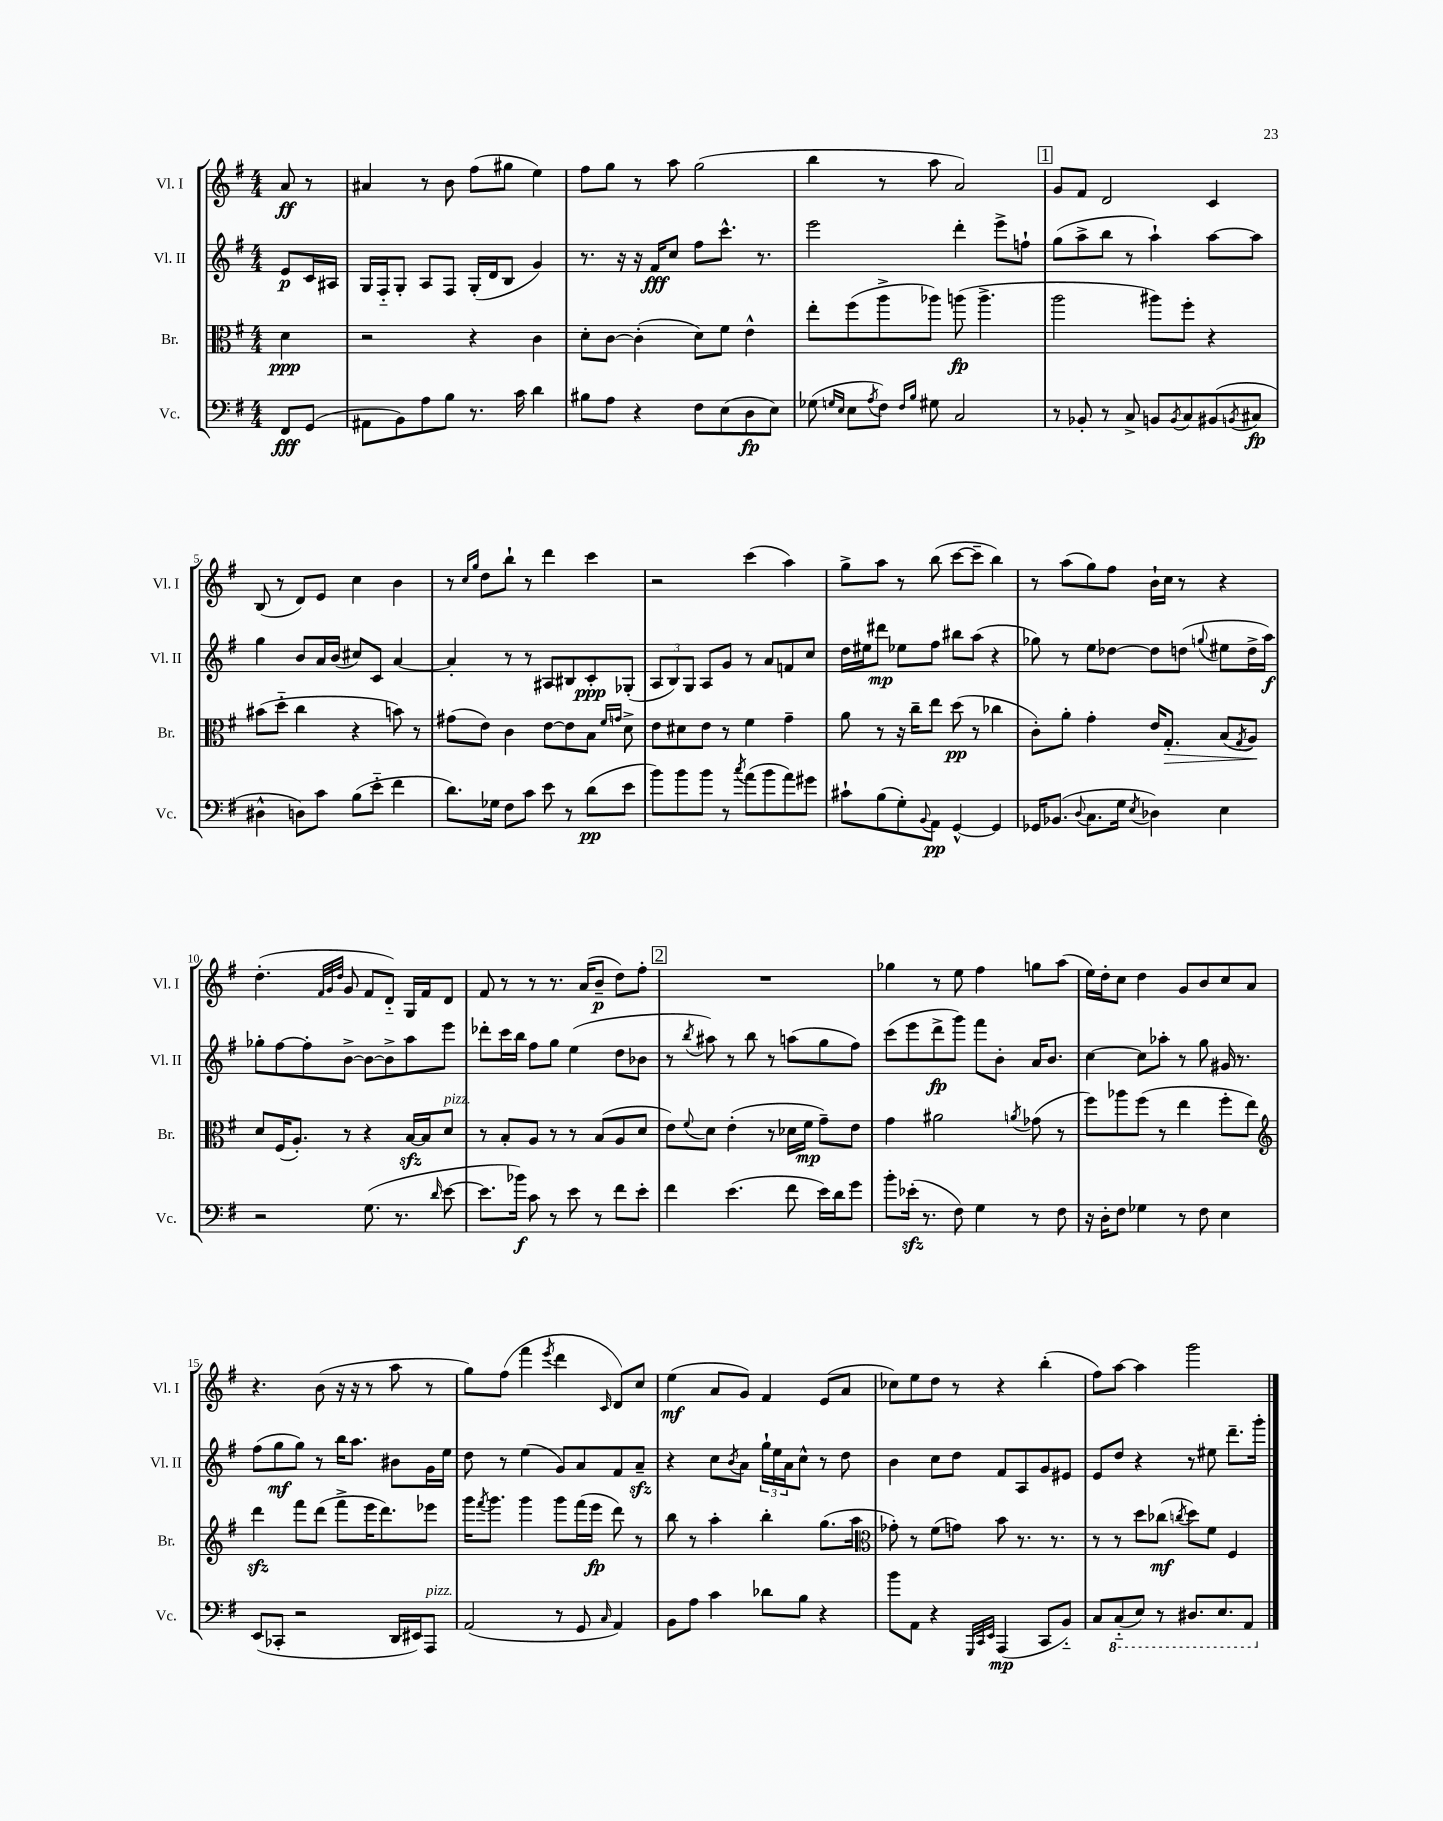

**kern	**kern	**kern	**kern
*staff4	*staff3	*staff2	*staff1
*clefF4	*clefC3	*clefG2	*clefG2
*k[f#]	*k[f#]	*k[f#]	*k[f#]
*M4/4	*M4/4	*M4/4	*M4/4
8FF#	4d	8e	8a
(8GG	.	16c	8r
.	.	16A#	.
=	=	=	=
8AA#	2r	16G	4a#
.	.	16F#'~	.
8BB)	.	8G'	.
8A	.	8A	8r
8B	.	8F#	8b
8.r	4r	(16G'	(8ff#
.	.	16d	.
.	.	8B	8gg#
16c	.	.	.
4d	4c	4g)	4ee)
=	=	=	=
8B#	8d'	8.r	8ff#
8A	[8c	.	8gg
.	.	16r	.
4r	(4c']	16r	8r
.	.	16f#	.
.	.	8cc	8aa
8F#	8d)	8ff#	(2gg
(8E	8f#	8.ccc^^	.
8D	4e^^	.	.
.	.	8.r	.
8E)	.	.	.
=	=	=	=
(8G-	8ee'	2eee	4bb
16qqG	.	.	.
16qqE	.	.	.
8E	(8ff#	.	.
8qA	.	.	.
8F#)	8aa^	.	8r
16qqF#	.	.	.
16qqB	.	.	.
8G#	8aa-)	.	8aa
2C	(8aa	4ddd'	2a)
.	4.aa^	.	.
.	.	8eee^	.
.	.	8ff`	.
=	=	=	=
8r	2aa	(8gg	8g
8BB-'	.	8aa^	8f#
8r	.	8bb	2d
8C^	.	8r	.
8BB	8aa#)	4aa`)	.
8qBB	.	.	.
8C	8ff#'	.	.
(8BB#	4r	[8aa	4c
8qBB	.	.	.
8C#	.	8aa]	.
=	=	=	=
4D#^^	(8b#	4gg	(8B
.	8dd'~	.	8r
8D)	4cc	8b	8d)
8c	.	16a	8e
.	.	(16b	.
(8B	4r	8cc#)	4cc
8e'~	.	8c	.
4f#	8b)	[4a	4b
.	8r	.	.
=	=	=	=
8.d)	(8g#	4a']	8r
.	.	.	16qqcc
.	.	.	16qqgg
.	8e)	.	8dd
16G-	.	.	.
8F#	4c	8r	8bb`
8c	.	8r	8r
8e	[8e	8A#	4ddd
8r	8e]	8B#	.
(8d	8B	8c'	4ccc
.	16qqf#	.	.
.	16qqg	.	.
8e	8d^	(8G-'	.
=	=	=	=
8b)	8e	12A	2r
.	.	12B)	.
8b	8d#	.	.
.	.	12G	.
8b	8e	8A	.
8r	8r	8g	.
8qcc	.	.	.
(8a	4f#	8r	(4ccc
8b	.	8a	.
8a)	4g~	8f	4aa)
8g#	.	8cc	.
=	=	=	=
8c#`	8a	16dd	8gg^
.	.	16ee#	.
(8B	8r	8ddd#	8aa
8G')	16r	8ee-	8r
.	16cc~	.	.
8qqBB	.	.	.
8AA	8ee	8ff#	(8bb
[4GG^^	(8dd	8bb#	[8ccc
.	8r	(8aa	8ccc~]
4GG]	4cc-	4r	4bb)
=	=	=	=
16GG-	8c')	8gg-)	8r
(8.BB-	.	.	.
.	8a'	8r	(8aa
8qqD	.	.	.
8.C	4g'	8ee	8gg)
.	.	[8dd-	8ff#
16G	.	.	.
8qE	.	.	.
4D-)	16e	8dd-]	16b`
.	8.G'	.	16cc
.	.	(8dd	8r
.	.	8qqgg	.
4E	(8B	8ee#	4r
.	8qG	.	.
.	8A)	16dd^	.
.	.	16aa)	.
=	=	=	=
2r	8d	8gg-'	(4.dd'
.	(16F#	[8ff#	.
.	8.A')	.	.
.	.	8ff#']	.
.	.	.	32qqf#
.	.	.	32qqg
.	.	.	32qqdd
.	8r	[8b^	8g
(8.G	4r	8b_	8f#
.	.	8b^]	8d'~)
8.r	.	.	.
.	[16B	8aa	16G
.	16B]	.	16f#
16qqd	.	.	.
[8e	8d	8eee	8d
=	=	=	=
8.e]	8r	8ddd-'	8f#
.	8B'	16ccc	8r
16b-)	.	16bb	.
8c	8A	8ff#	8r
8r	8r	8gg	8.r
8e	8r	(4ee	.
.	.	.	(16a
8r	(8B	.	8b~
8f#	8A	8dd	8dd)
8e'	8d	8b-	8ff#'
=	=	=	=
4f#	8e)	8r	1r
.	8qqf#	8qbb	.
.	8d	8aa#)	.
(4.e	(4e'	8r	.
.	.	8bb	.
.	8r	8r	.
8f#	16d-	(8aa	.
.	16f#	.	.
16e)	8g~)	8gg	.
16d	.	.	.
8g	8e	8ff#)	.
=	=	=	=
8b'	4g	(8ccc	4gg-
(16e-'	.	8eee	.
8.r	.	.	.
.	2a#	8ddd^	8r
8F#)	.	8ggg)	8ee
4G	.	8fff#	4ff#
.	.	8b'	.
.	8qa	.	.
8r	(8g-	16a	8gg
.	.	8.b	.
8F#	8r	.	(8aa
=	=	=	=
16r	8ff#)	[4cc	16ee)
16D'	.	.	16dd'
8F#	8aa-	.	8cc
4G-	(8ff#	8cc]	4dd
.	8r	8aa-'	.
8r	4ee	8r	8g
8F#	.	8gg	8b
4E	8ff#'	16g#	8cc
.	.	8.r	.
.	8ee)	.	8a
=	=	=	=
*	*clefG2	*	*
(8EE	4ddd	(8ff#	4.r
8CC-'	.	8gg	.
2r	8fff#	8gg)	.
.	(8ddd	8r	(8b
.	8fff#^	16bb	16r
.	.	8.aa	16r
.	16eee	.	8r
.	8.ddd)	.	.
16DD	.	8b#	8aa
16EE#)	.	.	.
8AAA	8eee-	16g	8r
.	.	16ee	.
=	=	=	=
(2AA	16ggg	8dd	8gg)
.	8qfff#	.	.
.	8.ggg	.	.
.	.	8r	(8ff#
.	4ggg	(4ee	4fff#
.	.	.	8qeee
8r	8ggg	8g)	4ddd
8GG	(16fff#	8a	.
.	16eee	.	.
16qqC	.	.	16qqc
4AA)	8ddd)	8f#	8d)
.	8r	8a~	8cc
=	=	=	=
8BB	8bb	4r	(4ee
8A	8r	.	.
4c	4aa'	8cc	8a
.	.	8qb	.
.	.	8a	8g)
8d-	4bb'	24gg`	4f#
.	.	24ee	.
.	.	24a	.
8B	.	8cc^^	.
4r	(8.gg	8r	(8e
.	.	8dd	8a
.	16aa	.	.
=	=	=	=
*	*clefC3	*	*
8b	8g-')	4b	8cc-)
8AA	8r	.	8ee
4r	(8f#	8cc	8dd
.	8g)	8dd	8r
32qqGGG	.	.	.
32qqCC	.	.	.
32qqEE	.	.	.
(4AAA	8b	8f#	4r
.	8.r	8A	.
8CC	.	8g	(4bb'
.	8.r	.	.
8BB'~)	.	8e#	.
=	=	=	=
8C	8r	8e	8ff#)
(8CC'~	8r	8dd	[8aa
8EE)	8dd	4r	4aa]
8r	(8cc-	.	.
.	8qcc	.	.
8.DD#	8dd)	8r	2ggg
.	8f#	8ee#	.
8.EE	.	.	.
.	4F#	8.ddd~	.
8AAA	.	.	.
.	.	16ggg'	.
==	==	==	==
*-	*-	*-	*-
